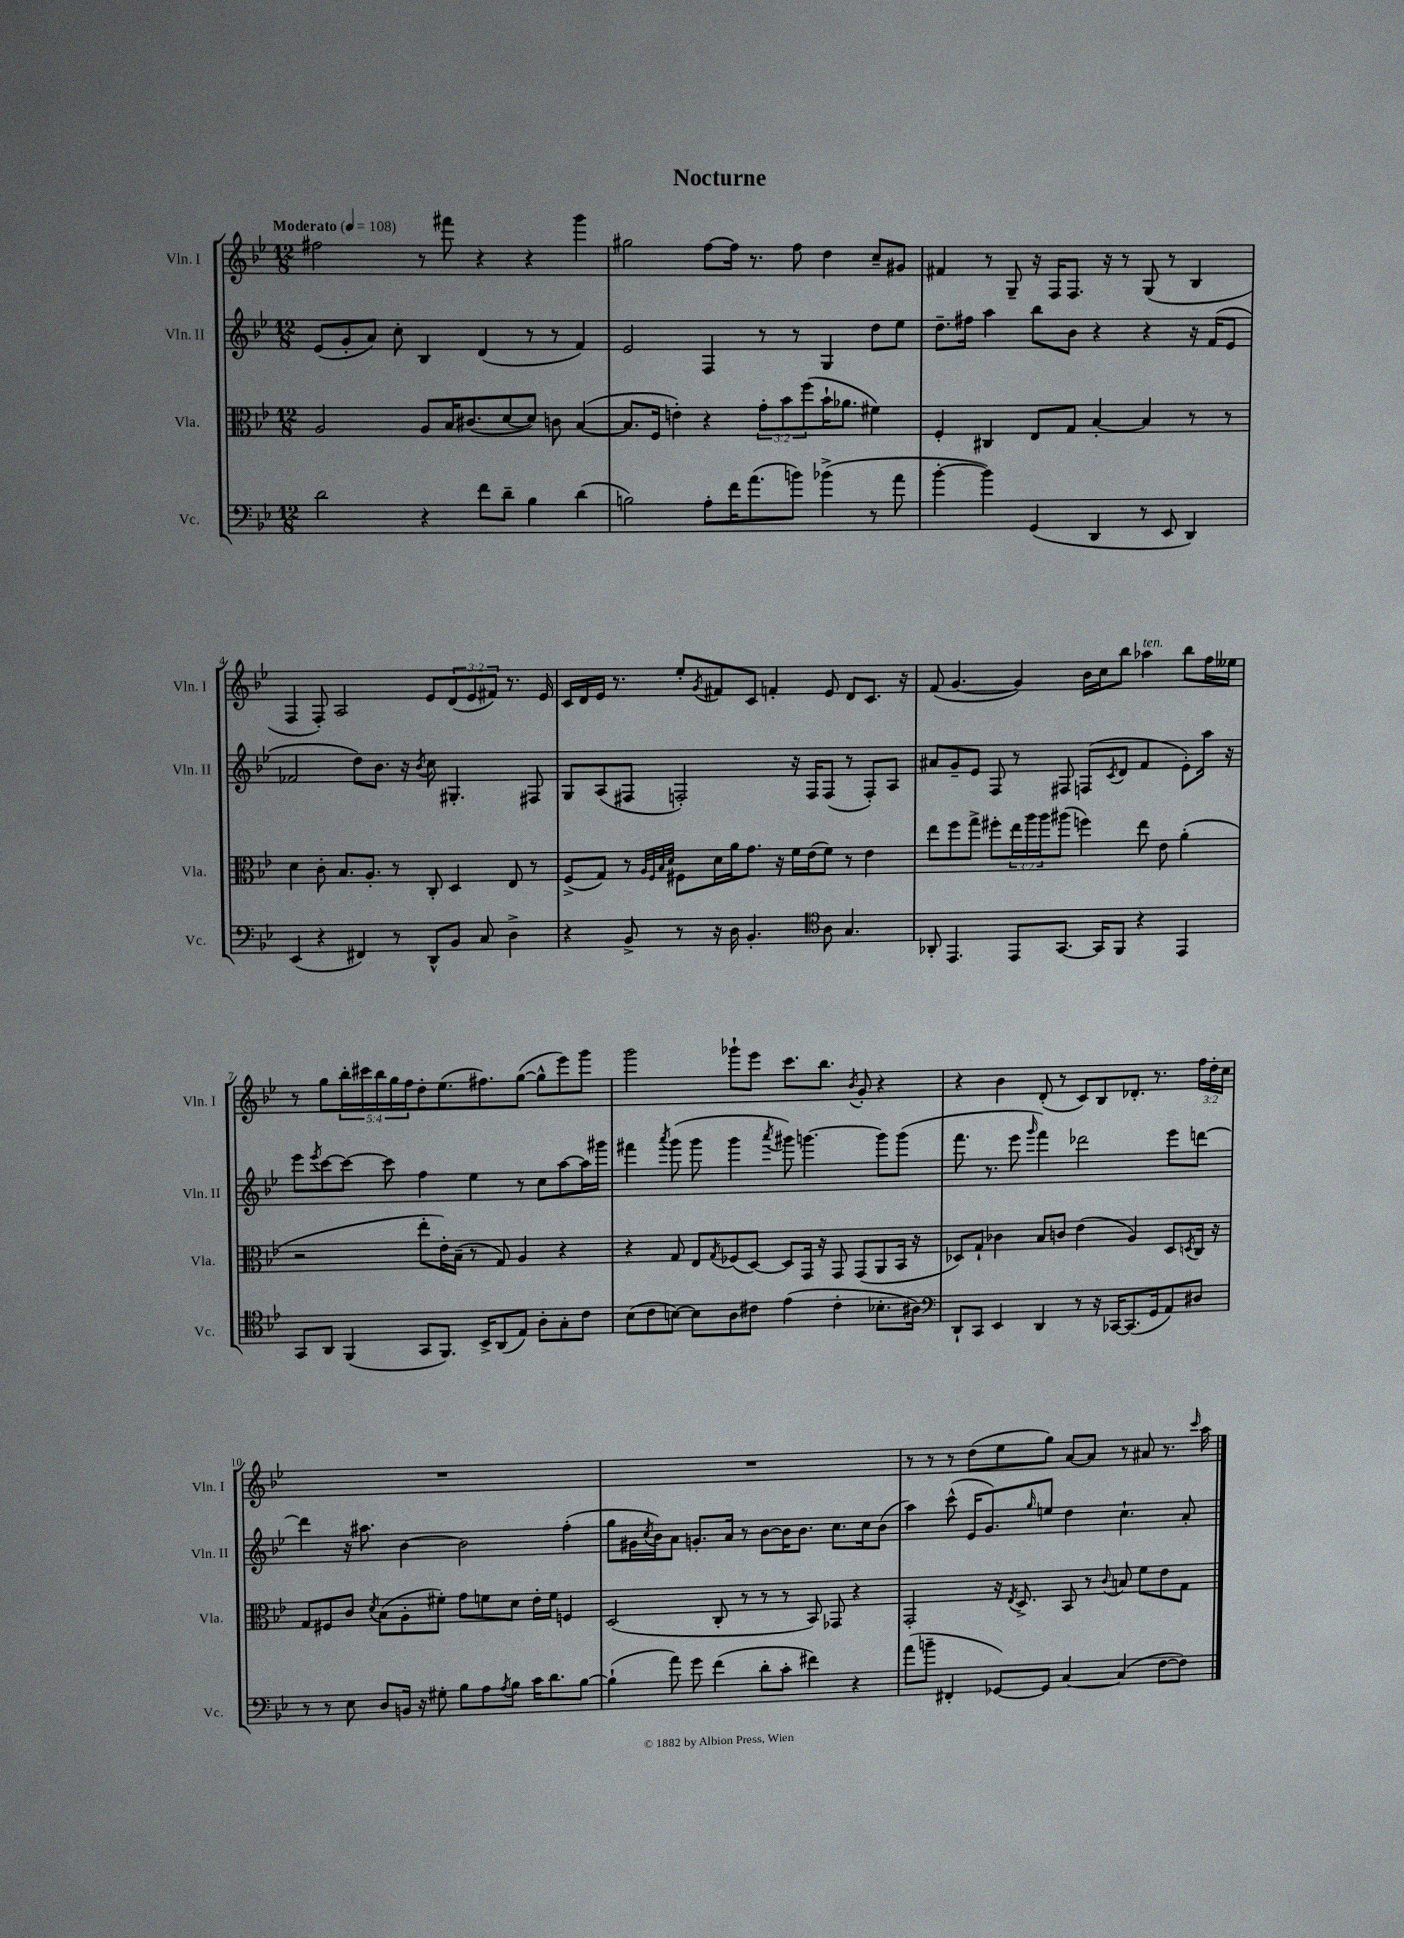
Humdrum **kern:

**kern	**kern	**kern	**kern
*staff4	*staff3	*staff2	*staff1
*clefF4	*clefC3	*clefG2	*clefG2
*k[b-e-]	*k[b-e-]	*k[b-e-]	*k[b-e-]
*M12/8	*M12/8	*M12/8	*M12/8
*MM108	*MM108	*MM108	*MM108
2d\	2A/	(8e-/L	2ff#\
.	.	8g'/	.
.	.	8a/J)	.
.	.	8cc'\	.
4r	8A/L	4B-/	8r
.	16B-/K	.	8fff#\
.	(8.c#/	.	.
8f\L	.	(4d/	4r
8d~\J	[8d/	.	.
4B-\	8d/]J)	8r	4r
.	8c\	8r	.
(4d\	([4B-/	4f/)	4ggg\
=	=	=	=
2B\)	8.B-/]L	2e-/	2gg#\
.	16F/Jk	.	.
.	4e'\)	.	.
8A'\L	4r	4F/	[8ff\L
16f\K	.	.	16ff\]Jk
(8.a\	.	.	8.r
.	12g'\L	8r	.
.	12b-\	.	.
8b\J)	.	8r	8ff\
.	(12ff\	.	.
(4b-^\	16b-`\K	4G/	4dd\
.	8.a-\J	.	.
8r	4f#\)	8dd\L	8cc~/L
8a\	.	8ee-\J	8g#/J
=	=	=	=
[4b-'\	4F'/	8.dd~\L	4f#/
.	.	16ff#\Jk	.
4b-\])	4C#/	4aa\	8r
.	.	.	8G~/
(4GG/	8E-/L	8bb-\L	16r
.	.	.	16F/LK
.	8G/J	8b-\J	8.F/J
4DD/	[4B-'/	4r	.
.	.	.	16r
.	.	.	8r
8r	4B-/]	4r	(8G/
8EE-/	.	.	8r
4DD/)	8r	16r	4B-/
.	.	(16f/LK	.
.	8r	8e-/J	.
=	=	=	=
(4EE-/	4d\	2f-/	4F/
4r	8c'\	.	8F'/)
.	8.B-/L	.	2A/
4FF#/)	.	8dd\L)	.
.	8.A'/J	.	.
.	.	8.b-\J	.
8r	8r	.	.
.	.	16r	.
.	.	8qb-/	.
8DD^^/L	8C'/	8cc\	8e-/L
8BB-/J	4D/	4.G#'/	(12d/
.	.	.	12e-/
8C/	.	.	.
.	.	.	12f#/J)
4D^\	8E-/	.	8.r
.	8r	8F#/	.
.	.	.	16e-/
=	=	=	=
4r	(8F^/L	8G/L	16c/LL
.	.	.	16d/
.	8G/J)	(8A/	16e-/JJ
.	.	.	8.r
8BB-^/	8r	8F#/J	.
.	32qqA/LLL	.	.
.	32qqF/	.	.
.	32qqB-/	.	.
.	32qqd/JJJ	.	.
8r	8F#\L	2F'/)	8ee-'/L
.	.	.	8qg/
16r	16d\L	.	8f#/
16D\	16a\J	.	.
4.BB-'/	8.g\J	.	8c/J
.	.	.	4f'/
.	16r	.	.
.	16f\LL	16r	.
.	(16e-\J	16F/LK	.
*clefC4	*	*	*
8A\	8f\J)	(8F/J	8e-/
4.G/	8r	8r	8d/L
.	4e-\	8F'/L)	8.c/J
.	.	8A/J	.
.	.	.	16r
=	=	=	=
8AA-'/	8ee-\L	8a#/L	(8f/
4.EE-/	8ff\	8g~/	[4.g/
.	8gg^\J	8e-/J	.
.	8ff#'\L	8F/	.
8EE-/L	24ee-\L	8r	4g/])
.	24aa\	.	.
.	24aa\J	.	.
[8.GG/J	(8aa#\J	8F#/	.
.	4ff\)	(8F/L	16b-\LL
16GG/]LK	.	.	16cc\J
.	.	8qc/	.
8FF/J	.	8d/J	8bb-\J
4r	8ee-\	4f/	4aa-\
.	8e-\	.	.
4EE-/	(4a'\	8e-'\L)	8bb-\L
.	.	16aa\Jk	16ff\L
.	.	16r	16ee--\JJ
=	=	=	=
8GG/L	2r	8eee-\L	8r
.	.	8qeee-/	.
8AA/J	.	[8ccc\	8gg\L
(4FF/	.	8ccc\_J	20bb-'\L
.	.	.	20ccc#\
.	.	.	20bb-\
.	.	8ccc\]	.
.	.	.	20gg\
.	.	.	20ff\J
8GG/L	8ee-'\L	4ff\	8dd'\
8.FF/J)	16e-'\L)	.	(8.ee-\
.	(16B-~\JJ	.	.
.	8r	4ee-\	.
16BB-^/LK	.	.	8.ff#\)
(8AA/	8G/)	.	.
8E-/J)	4A/	8r	([8gg\J
8A'\L	.	8cc\L	8gg^^\]L
8G'\	4r	[8aa\	8eee-\)
8c\J	.	16aa\]L	8ggg\J
.	.	16ggg#\JJ	.
=	=	=	=
(8B-\L	4r	4fff#\	2ggg\
8c\	.	.	.
.	.	8qaaa/	.
[8B\J)	8G/	(8ggg\	.
8B\]L	8E-/L	8ggg\	.
.	8qG/	.	.
8A\	(8F-/	4ggg\	8ggg-`\L
8c#\J	[8D/J)	.	8eee-\J
.	.	8qaaa/	.
(4e-\	8D/]L	8ggg#\)	8.ccc\L
.	16GG/Jk	[4.ggg\	.
.	16r	.	8.bb-\J
4c#'\	8GG/	.	.
.	.	.	8qb-/
.	(8GG/L	.	8g'/
8.B-'\L	8AA/	8ggg\]L	4r
.	16BB-/Jk	(8ggg\J	.
16A#\Jk)	16r	.	.
=	=	=	=
*clefF4	*	*	*
8DD`/L	8D-/L)	8.fff\	4r
8CC/J	8G`/J	.	.
.	.	8.r	.
4EE-/	4c-\	.	4b-\
.	.	8eee-\	.
.	.	16qqggg/	.
4DD/	8B-/L	4fff\)	(8d'/
.	8c/J	.	8r
8r	(4e-\	2ddd-\	8c/L)
16r	.	.	8B-/
[16CC-/LK	.	.	.
(8.CC-/]	4A/)	.	8.d-'/J
16GG/k	.	.	8.r
8AA/)	8D-/L	8eee-\L	.
.	8qD/	.	.
8D#/J	16C/Jk	[8ddd\J	24ff\LL
.	.	.	24dd'\
.	16r	.	.
.	.	.	24cc\JJ
=	=	=	=
8r	8G/L	4ddd\]	1.r
8r	8F#/	.	.
8E-\	8c/J	16r	.
.	.	8.aa#\	.
.	8qd/	.	.
8D/L	(8B-\L	.	.
16BB/Jk	8A'\	[4b-\	.
16r	.	.	.
8G#'\	8f#'\J)	.	.
8B-\L	8g\L	2b-\]	.
8A\	8f\	.	.
8qA/	.	.	.
8B-\J	8d\J	.	.
16c\LK	16e-'\LL	.	.
8.d\	16f\JJ	.	.
.	4F/	(4ff'\	.
[8B-\J	.	.	.
=	=	=	=
(4B-`\]	(2D/	8gg\L	1.r
.	.	16g#\L	.
.	.	8qcc/	.
.	.	16b-\J)	.
8a\)	.	8a\J	.
8g\	.	8.g'/L	.
(4f\	8C'/	.	.
.	.	16a/Jk	.
.	8r	8r	.
8d'\L	8r	[8b-\L	.
8c'\J	8r	16b-\]K	.
.	.	8.b-\J	.
4f#\)	8BB-/)	.	.
.	8GG-/	8.cc\L	.
4r	4r	.	.
.	.	16cc\k	.
.	.	(8b-\J	.
=	=	=	=
(8a\L	2GG'/	4aa\)	8r
8b~\J	.	.	8r
4FF#'/	.	(8ccc^^\	8r
.	.	16e-/LK	(8dd\L
.	.	8.g/)	.
[8GG-/L)	16r	.	8ee-\
.	8qE-/	.	.
.	8.D^/	.	.
.	.	16qqgg/	.
8GG-/]J	.	8ee/J	8gg\J)
[4C/	8BB-/	4dd\	[8a/L
.	8r	.	8a/]J
.	8qqc/	.	.
(4C/]	8B/	4.cc`\	8r
.	8f\L	.	8a#/
[8F\L	8e-\	.	8.r
8F\]J)	8G\J	8a'/	.
.	.	.	16qqccc/
.	.	.	16aa\
==	==	==	==
*-	*-	*-	*-
